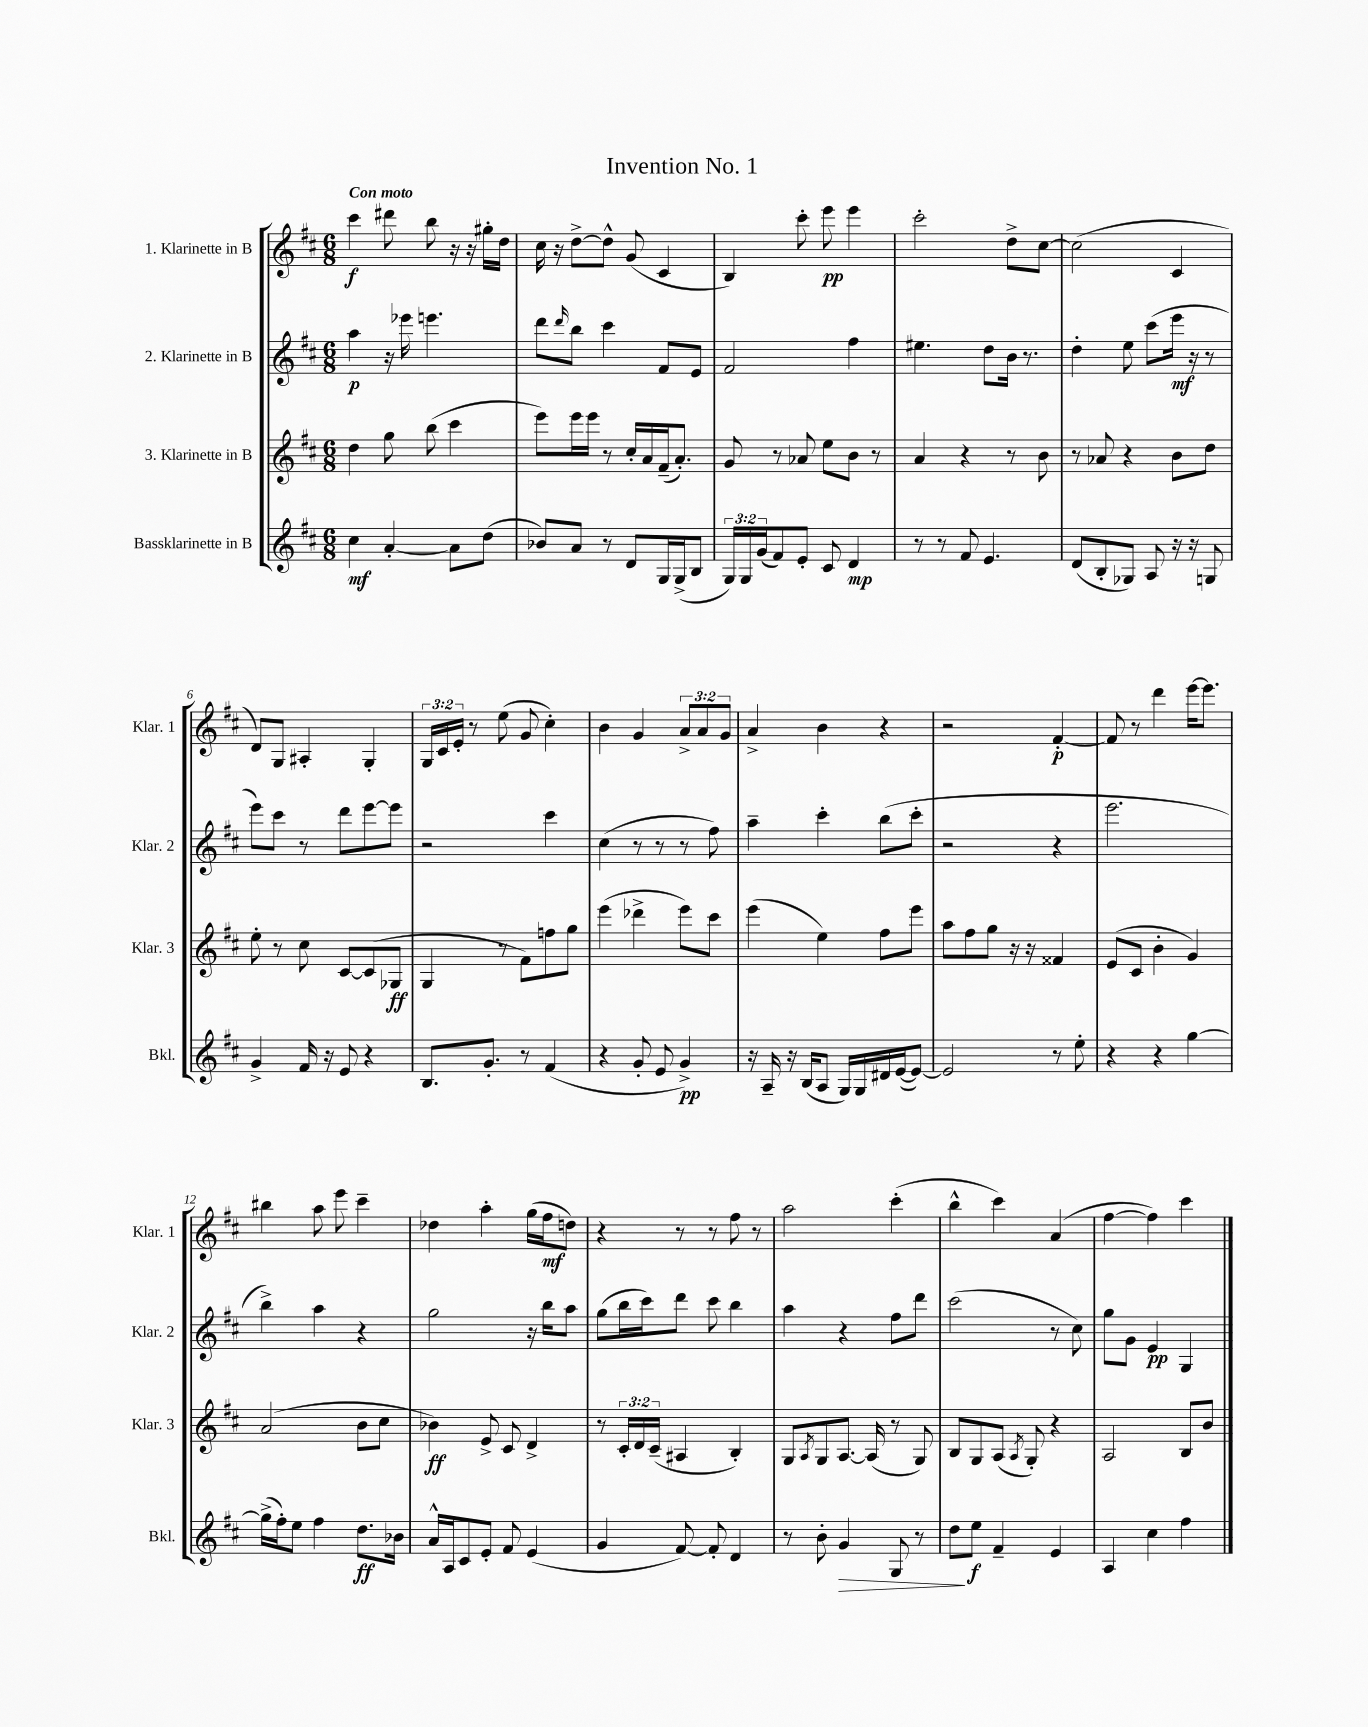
\header { title = "Invention No. 1" }
<<
\new StaffGroup <<
\new Staff = "s0" \with { instrumentName = "1. Klarinette in B" shortInstrumentName = "Klar. 1" } {
    \clef treble \key d \major \numericTimeSignature \time 6/8 \override Staff.TupletNumber.text = #tuplet-number::calc-fraction-text \tempo "Con moto"
    cis'''4\f dis'''8 b''8 r16 r16 gis''16-. d''16 |
    cis''16 r16 d''8~-> d''8-^ g'8( cis'4 |
    b4) cis'''8-. e'''8\pp e'''4 |
    cis'''2-. d''8-> cis''8~ |
    cis''2( cis'4 |
    d'8) g8 ais4-. g4-. |
    \tuplet 3/2 { g16 cis'16 e'16-. } r8 e''8( g'8 cis''4-.) |
    b'4 g'4 \tuplet 3/2 { a'8-> a'8 g'8 } |
    a'4-> b'4 r4 |
    r2 fis'4~-.\p |
    fis'8 r8 d'''4 e'''16~ e'''8. |
    bis''4 a''8 e'''8 cis'''4-- |
    des''4 a''4-. g''16( fis''16\mf d''8) |
    r4 r8 r8 fis''8 r8 |
    a''2 cis'''4-.( |
    b''4-^ cis'''4) a'4( |
    fis''4~ fis''4) cis'''4 \bar "|." |
}
\new Staff = "s1" \with { instrumentName = "2. Klarinette in B" shortInstrumentName = "Klar. 2" } {
    \clef treble \key d \major \numericTimeSignature \time 6/8
    a''4\p r16 ees'''16 e'''4. |
    d'''8 \grace { d'''16 } b''8 cis'''4 fis'8 e'8 |
    fis'2 fis''4 |
    eis''4. d''8 b'16 r8. |
    d''4-. e''8 cis'''8( e'''16\mf r16 r8 |
    e'''8) cis'''8 r8 d'''8 e'''8~ e'''8 |
    r2 cis'''4 |
    cis''4( r8 r8 r8 fis''8) |
    a''4-- cis'''4-. b''8( cis'''8-. |
    r2 r4 |
    e'''2. |
    b''4->) a''4 r4 |
    g''2 r16 b''16 a''8 |
    g''8( b''16 cis'''16) d'''8 cis'''8 b''4 |
    a''4 r4 fis''8 d'''8 |
    cis'''2( r8 cis''8) |
    g''8 g'8 e'4\pp g4 \bar "|." |
}
\new Staff = "s2" \with { instrumentName = "3. Klarinette in B" shortInstrumentName = "Klar. 3" } {
    \clef treble \key d \major \numericTimeSignature \time 6/8 \override Staff.TupletNumber.text = #tuplet-number::calc-fraction-text
    d''4 g''8 b''8( cis'''4 |
    e'''8) e'''16 e'''16 r8 cis''16-. a'16 fis'16--( a'8.-.) |
    g'8 r8 aes'8 e''8 b'8 r8 |
    a'4 r4 r8 b'8 |
    r8 aes'8 r4 b'8 d''8 |
    e''8-. r8 cis''8 cis'8~ cis'8( ges8\ff |
    g4 r8 fis'8) f''8 g''8 |
    e'''4( des'''4-> e'''8) cis'''8 |
    e'''4( e''4) fis''8 e'''8 |
    a''8 fis''8 g''8 r16 r16 fisis'4 |
    e'8( cis'8 b'4-. g'4) |
    a'2( b'8 cis''8 |
    bes'4\ff) e'8-> cis'8 d'4-> |
    r8 \tuplet 3/2 { cis'16-. d'16 cis'16--( } ais4 b4-.) |
    g8 \acciaccatura { a8 } g8 a8.~ a16( r8 g8) |
    b8 g8 a8( \acciaccatura { a8 } g8-.) r4 |
    a2 b8 b'8 \bar "|." |
}
\new Staff = "s3" \with { instrumentName = "Bassklarinette in B" shortInstrumentName = "Bkl." } {
    \clef treble \key d \major \numericTimeSignature \time 6/8 \override Staff.TupletNumber.text = #tuplet-number::calc-fraction-text
    cis''4\mf a'4~-. a'8 d''8( |
    bes'8) a'8 r8 d'8 g16 g16->( b8 |
    \tuplet 3/2 { g16) g16 g'16( } fis'8) e'8-. cis'8 d'4\mp |
    r8 r8 fis'8 e'4. |
    d'8( b8-. ges8) a8 r16 r16 g8 |
    g'4-> fis'16 r16 e'8 r4 |
    b8. g'8.-. r8 fis'4( |
    r4 g'8-. e'8 g'4->\pp) |
    r16 a16-- r16 b16( a8 g16) g16 dis'16 e'16~( e'8~) |
    e'2 r8 e''8-. |
    r4 r4 g''4~ |
    g''16->( fis''16-.) e''8 fis''4 d''8.\ff bes'16 |
    a'16-^ a16 cis'8 e'8-. fis'8 e'4( |
    g'4 fis'8~) fis'8-. d'4 |
    r8 b'8-. g'4\> g8 r8 |
    d''8\! e''8\f fis'4-- e'4 |
    a4 cis''4 fis''4 \bar "|." |
}
>>
>>
